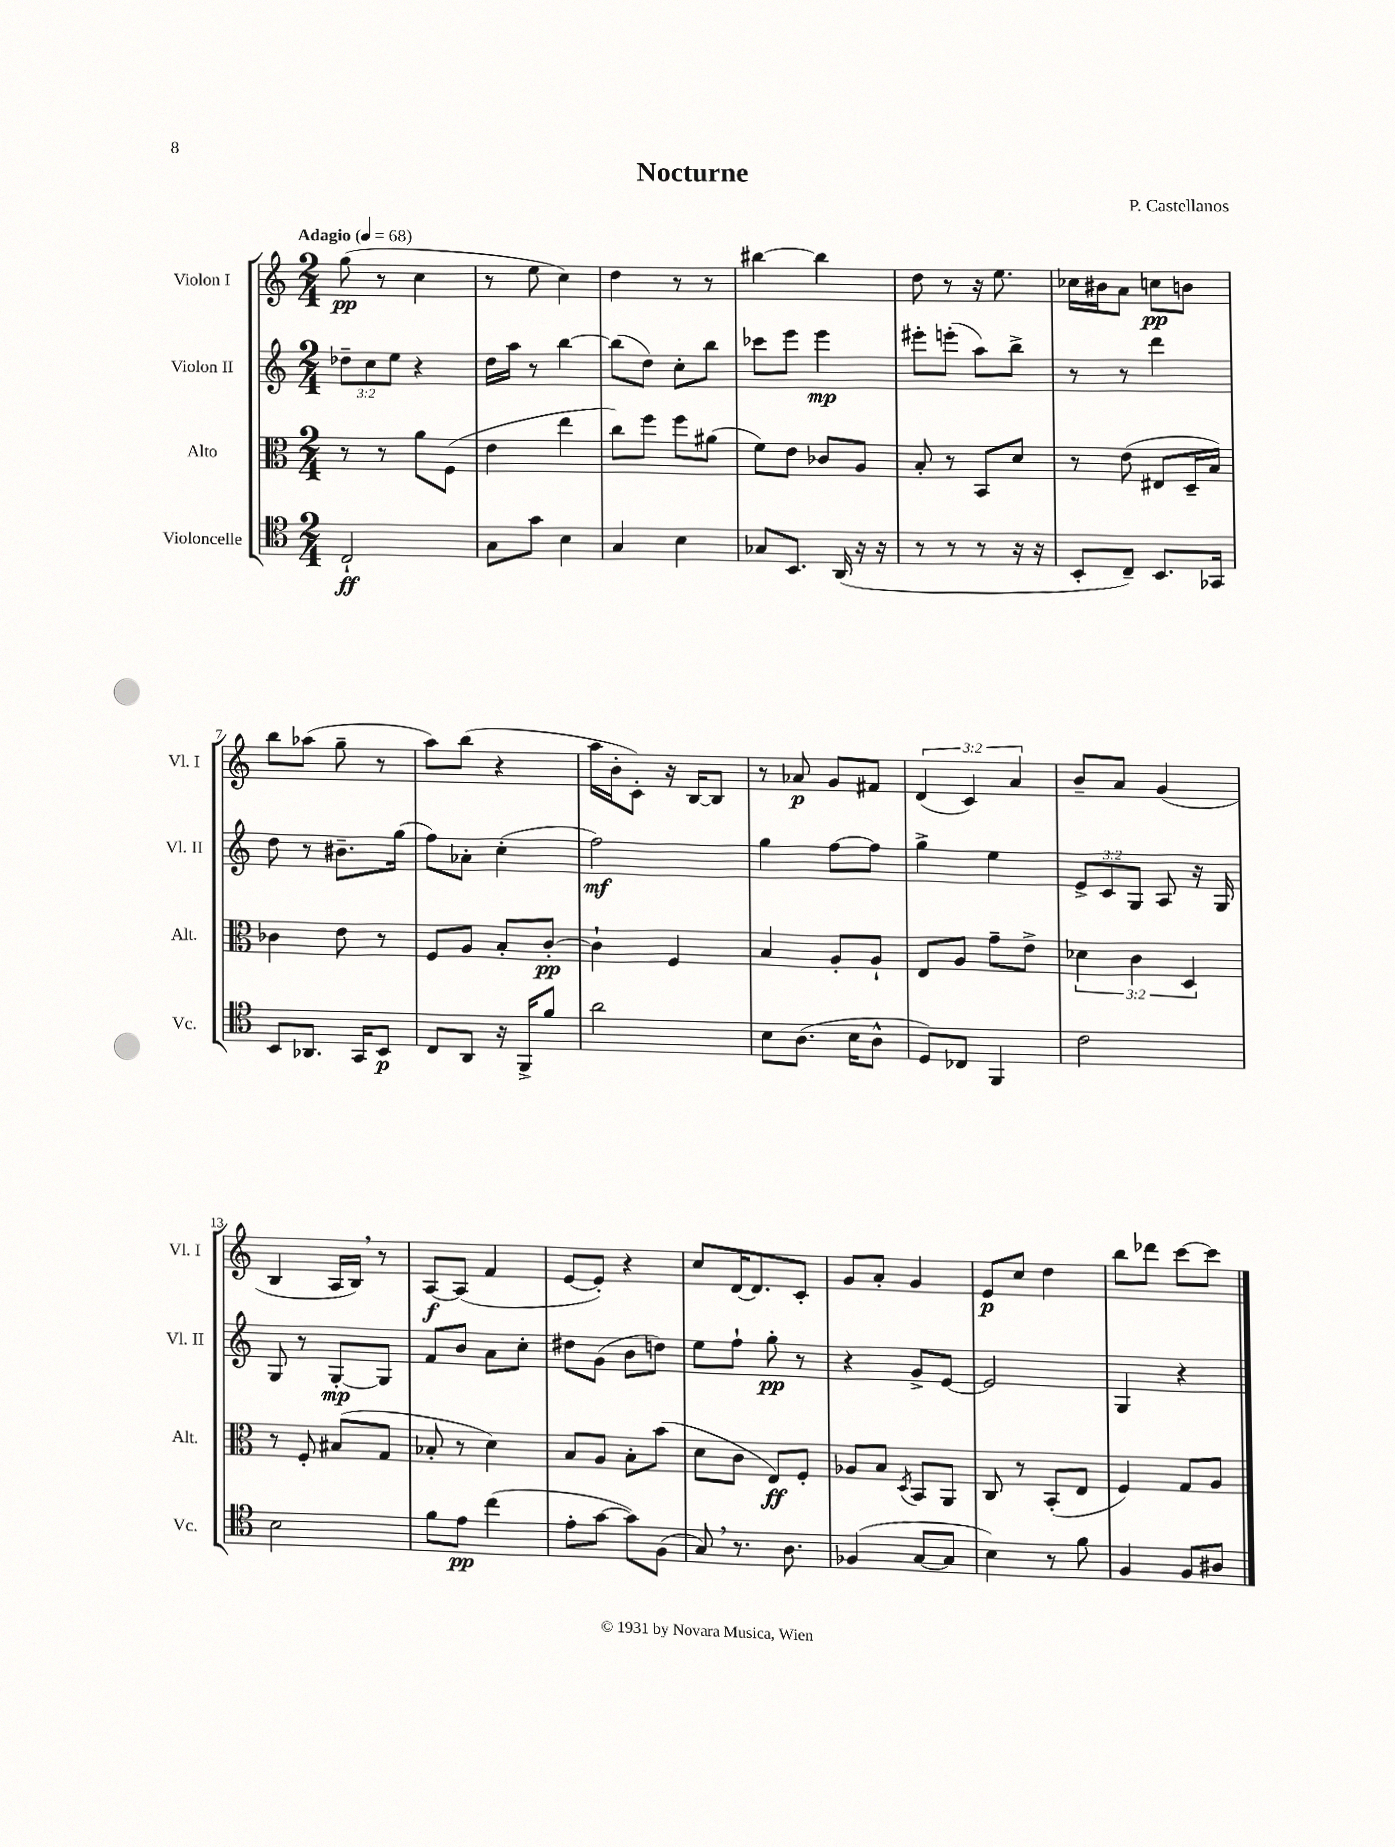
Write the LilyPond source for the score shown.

\header { title = "Nocturne" composer = "P. Castellanos" }
<<
\new StaffGroup <<
\new Staff = "s0" \with { instrumentName = "Violon I" shortInstrumentName = "Vl. I" } {
    \clef treble \key c \major \numericTimeSignature \time 2/4 \override Staff.TupletNumber.text = #tuplet-number::calc-fraction-text \tempo "Adagio" 4 = 68
    g''8\pp( r8 c''4 |
    r8 e''8 c''4) |
    d''4 r8 r8 |
    bis''4~ bis''4 |
    d''8 r8 r16 e''8. |
    ces''16 bis'16 a'8 c''8\pp b'8 |
    b''8 aes''8( g''8-- r8 |
    a''8) b''8( r4 |
    a''16 b'16-. c'8-.) r16 b16~ b8 |
    r8 aes'8\p g'8 fis'8 |
    \tuplet 3/2 { d'4( c'4) a'4 } |
    b'8-- a'8 g'4( |
    b4 a16 b16) \breathe r8 |
    a8~\f a8( f'4 |
    e'8~ e'8-.) r4 |
    c''8 d'16~ d'8. c'8-. |
    g'8 a'8-. g'4 |
    e'8\p c''8 d''4 |
    b''8 des'''8 c'''8~ c'''8 \bar "|." |
}
\new Staff = "s1" \with { instrumentName = "Violon II" shortInstrumentName = "Vl. II" } {
    \clef treble \key c \major \numericTimeSignature \time 2/4 \override Staff.TupletNumber.text = #tuplet-number::calc-fraction-text
    \tuplet 3/2 { des''8-- c''8 e''8 } r4 |
    d''16 a''16 r8 b''4~ |
    b''8( d''8) c''8-. b''8 |
    ces'''8 e'''8 e'''4\mp |
    eis'''8-. e'''8-.( a''8) b''8-> |
    r8 r8 d'''4 |
    d''8 r8 bis'8.-- g''16( |
    f''8) aes'8-. c''4-.( |
    f''2\mf) |
    g''4 f''8~ f''8 |
    g''4-> e''4 |
    \tuplet 3/2 { e'8-> c'8 g8 } a8 r16 g16 |
    g8 r8 g8~-.\mp g8 |
    f'8 b'8 a'8 c''8-. |
    dis''8 g'8( b'8 d''8) |
    e''8 f''8-! g''8-.\pp r8 |
    r4 g'8-> e'8~ |
    e'2 |
    g4 r4 \bar "|." |
}
\new Staff = "s2" \with { instrumentName = "Alto" shortInstrumentName = "Alt." } {
    \clef alto \key c \major \numericTimeSignature \time 2/4 \override Staff.TupletNumber.text = #tuplet-number::calc-fraction-text
    r8 r8 a'8 f8( |
    e'4 e''4 |
    c''8) f''8 f''8 ais'8( |
    f'8) e'8 ces'8 a8 |
    b8-. r8 b,8 d'8 |
    r8 e'8( eis8 d16-- b16) |
    ces'4 e'8 r8 |
    f8 a8 b8-. c'8~-.\pp |
    c'4-! f4 |
    b4 a8-. a8-! |
    e8 a8 g'8-- e'8-> |
    \tuplet 3/2 { des'4 c'4 d4 } |
    r8 f8-. bis8( g8 |
    bes8-. r8 d'4) |
    b8 a8 b8-. b'8( |
    d'8 c'8 e8\ff) f8-. |
    aes8 b8 \acciaccatura { d8 } b,8 a,8 |
    c8 r8 b,8-.( e8 |
    f4) g8 a8 \bar "|." |
}
\new Staff = "s3" \with { instrumentName = "Violoncelle" shortInstrumentName = "Vc." } {
    \clef tenor \key c \major \numericTimeSignature \time 2/4
    c2-!\ff |
    g8 g'8 b4 |
    g4 b4 |
    ges8 b,8. a,16( r16 r16 |
    r8 r8 r8 r16 r16 |
    b,8-. c8--) b,8. ges,16 |
    b,8 aes,8. g,16 b,8\p |
    c8 a,8 r16 f,16-> f'8 |
    a'2 |
    b8 a8.( b16 a8-^ |
    d8) ces8 f,4 |
    c'2 |
    b2 |
    f'8 e'8\pp c''4( |
    e'8-. g'8~ g'8) f8( |
    g8) \breathe r8. a8. |
    fes4( g8~ g8 |
    b4) r8 f'8 |
    f4 f8 ais8 \bar "|." |
}
>>
>>
